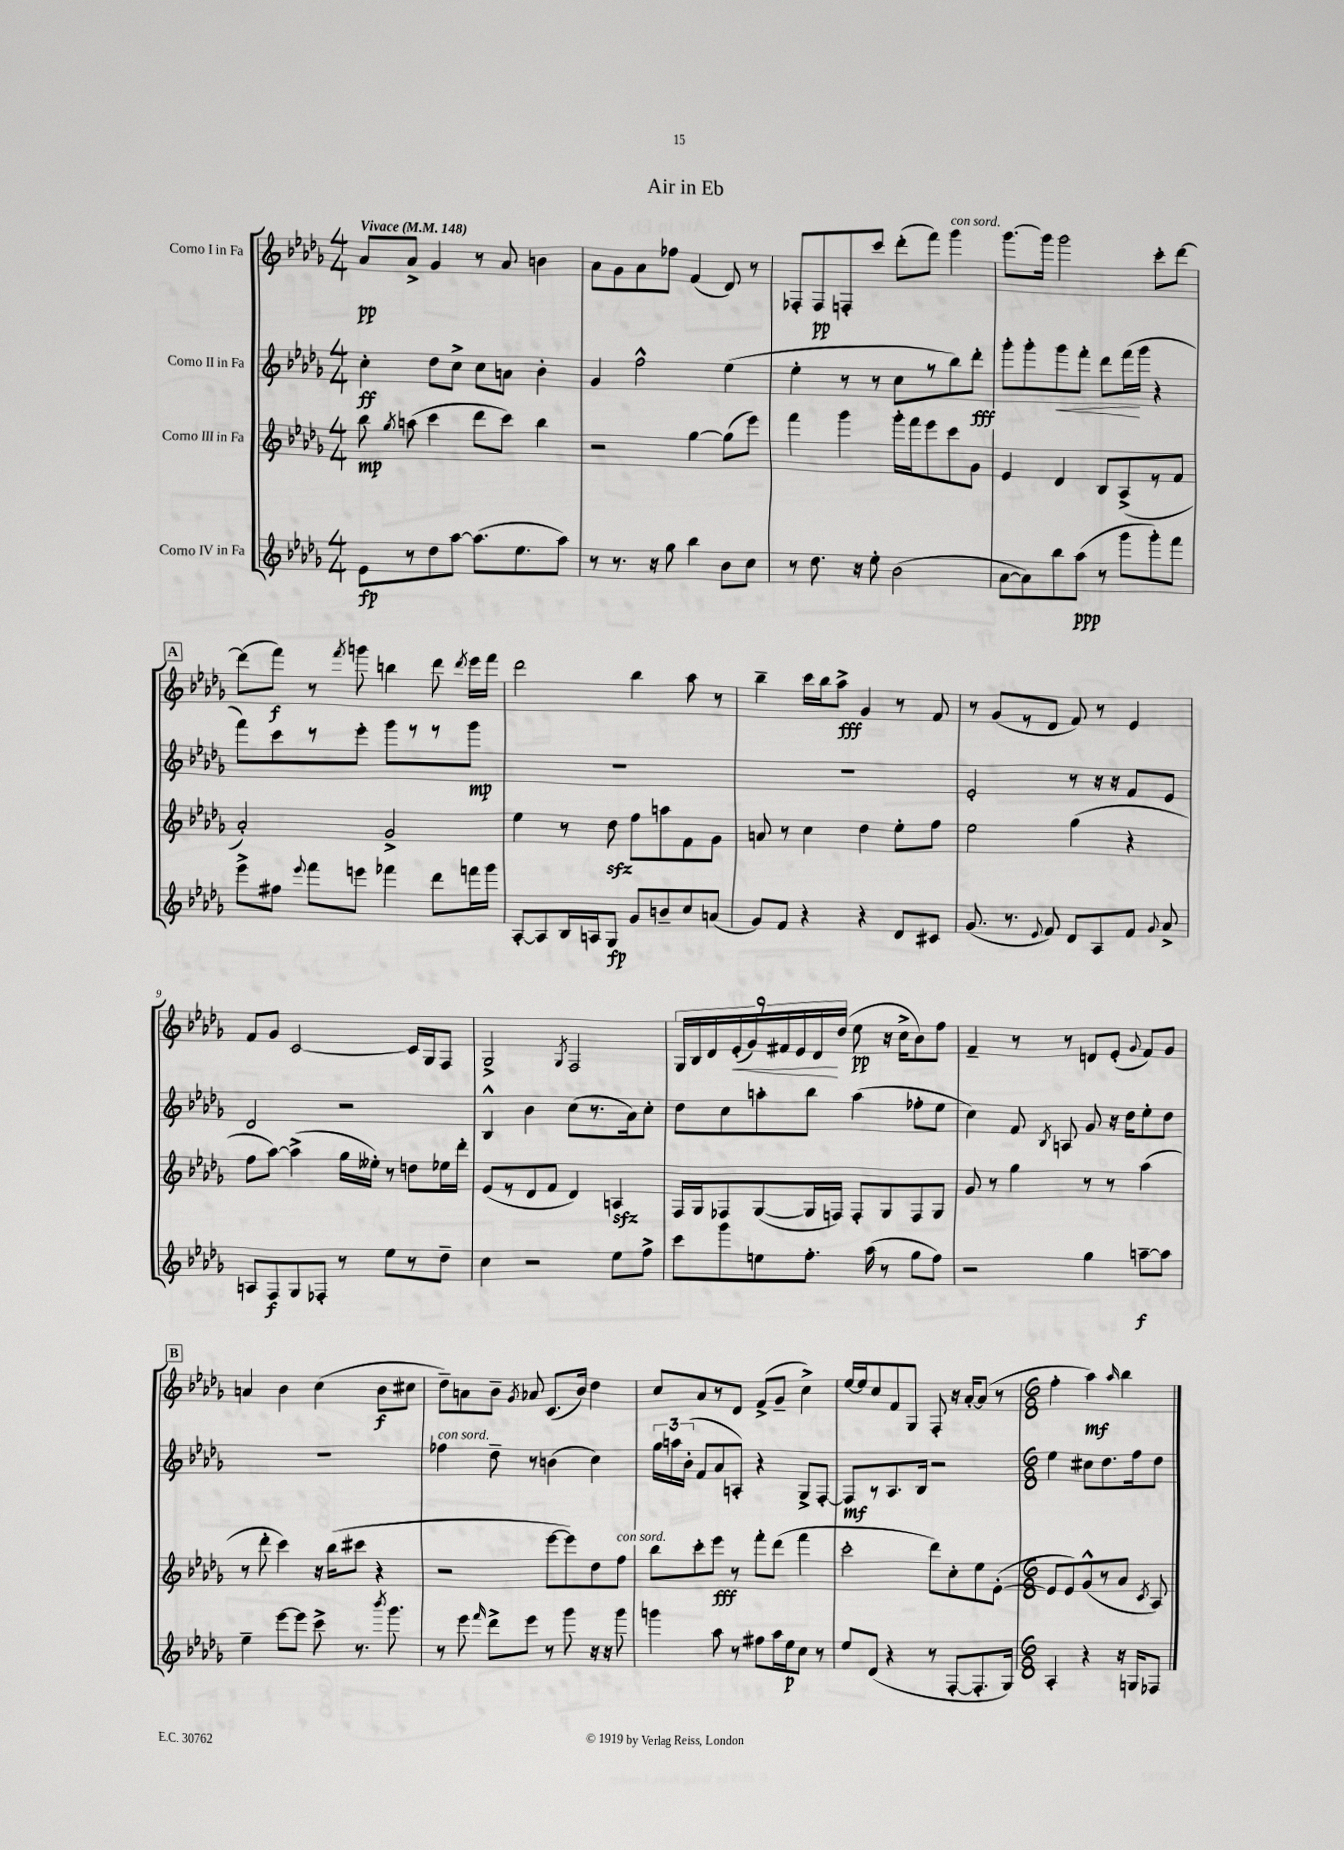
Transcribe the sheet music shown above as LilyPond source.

\header { title = "Air in Eb" }
<<
\new StaffGroup <<
\new Staff = "s0" \with { instrumentName = "Corno I in Fa" } {
    \clef treble \key des \major \numericTimeSignature \time 4/4 \tempo "Vivace" 4 = 148
    \autoBeamOff aes'8[\pp aes'8]-> ges'4 r8 aes'8 b'4 |
    aes'8[ ges'8 aes'8 fes''8] f'4( des'8) r8 |
    fes8[-. fes8\pp f8-. c'''8] des'''8[-.( f'''8]) ges'''4^\markup { \italic "con sord." } |
    ges'''8.[~ ges'''16] ges'''2 c'''8[-. des'''8]~ |
    \mark \markup { \box "A" } des'''8[( f'''8]\f) r8 \acciaccatura { f'''8 } g'''8 b''4 des'''8 \acciaccatura { des'''8 } ees'''16[ f'''16] |
    des'''2 bes''4 aes''8 r8 |
    bes''4-- c'''16[ bes''16 aes''8]->\fff ges'4 r8 f'8 |
    r8 ges'8[( r8 des'8] f'8) r8 ees'4 |
    f'8[ ges'8] c'2~ c'16[ ges16 f8] |
    ges2-> \acciaccatura { ges8 } f2 |
    \tuplet 9/8 { ges16[ bes16 des'16 ees'16-.\<( ges'16) fis'16 ees'16 des'16\! des''16]( } ees''8\pp r16 c''16[-> bes'8) f''8] |
    f'4-- r8 r8 d'8[ ees'8]-.( \appoggiatura { ges'8 } f'8[) ges'8] |
    \mark \markup { \box "B" } a'4 bes'4 c''4( bes'8[\f cis''8] |
    des''8[--) a'8 bes'8]-- \acciaccatura { ges'8 } aes'8 c'8.[( bes'16]) des''4 |
    c''8[ aes'8 r8 des'8] f'8[->( ges'8]-- c''4->) |
    ees''16[~ ees''16 c''8 f'8 ges8] f8-. r16 aes'16[~-. aes'8]( r8 |
    \numericTimeSignature \time 6/8 f''4-. aes''4\mf) \grace { aes''16 } bes''4 \bar "|." |
}
\new Staff = "s1" \with { instrumentName = "Corno II in Fa" } {
    \clef treble \key des \major \numericTimeSignature \time 4/4
    \autoBeamOff c''4-.\ff des''8[ c''8]-> c''8[ a'8] bes'4-. |
    ges'4 f''2-^ ees''4( |
    ees''4-. r8 r8 c''8[ r8 bes''8) des'''8]-.\fff |
    ges'''8[-. ges'''8-. ges'''8\< f'''8]-. des'''8[ f'''16\!( ges'''16] r4 |
    \mark \markup { \box "A" } f'''8[) c'''8 r8 ees'''8]-. ges'''8[ r8 r8 ges'''8]\mp |
    R1 |
    R1 |
    ees'2-. r8 r16 r16 f'8[ ees'8] |
    des'2 r2 |
    bes4-^ bes'4 c''8[( r8. aes'16) c''8]-. |
    des''8[ c''8 a''8-. bes''8] a''4( fes''8[-. ees''8] |
    c''4) f'8 \acciaccatura { bes8 } a8 ges'8 r16 des''16[ ees''8-. des''8] |
    \mark \markup { \box "B" } R1 |
    fes''4^\markup { \italic "con sord." } des''8-- r8 b'4( c''4) |
    \tuplet 3/2 { ges''16[ a''16 bes'16]-.( } f'8[ aes'8 a8]-.) r4 ges8[-> f8]~-. |
    f8[\mf r8 aes8. bes16] r2 |
    \numericTimeSignature \time 6/8 ees''4 cis''8[ des''8. f''16 des''8] \bar "|." |
}
\new Staff = "s2" \with { instrumentName = "Corno III in Fa" } {
    \clef treble \key des \major \numericTimeSignature \time 4/4
    \autoBeamOff bes''8\mp \acciaccatura { ges''8 } a''8( c'''4 des'''8[ c'''8]) bes''4 |
    r2 ges''4~ ges''8[( ees'''8]) |
    f'''4 ges'''4 ges'''16[-. f'''16 ees'''8 c'''8 ges'8] |
    ees'4 des'4 bes8[ aes8->( r8 f'8] |
    \mark \markup { \box "A" } aes'2-.) ges'2-> |
    ees''4 r8 des''8\sfz f''8[ a''8 f'8 ges'8] |
    a'8 r8 c''4 des''4 ees''8[-. f''8] |
    ees''2 ges''4( r4 |
    f''8[ aes''8]~) aes''4->( ges''16[ eeses''16]-.) r8 d''8[ ees''16 des'''16]-. |
    ees'8[( r8 des'8 f'8] des'4) a4\sfz |
    f16[ ges16 fes8 ges8~( ges16 f16]) f8[-. ges8 f8 ges8] |
    ges'8 r8 ges''4 r8 r8 aes''4( |
    \mark \markup { \box "B" } r8 des'''8-. c'''4) r16 bes''16[( cis'''8] r4 |
    r2 ees'''8[~ ees'''8) des''8 f''8]^\markup { \italic "con sord." } |
    bes''8[ c'''8-. ees'''8]\fff r8 f'''8[-. des'''8]( f'''4 |
    c'''2-. des'''8[) c''8-. ees''8 ees'8]~-.( |
    \numericTimeSignature \time 6/8 ees'8[ ees'8) ges'8-^( r8 aes'8] \acciaccatura { c'8 } aes8) \bar "|." |
}
\new Staff = "s3" \with { instrumentName = "Corno IV in Fa" } {
    \clef treble \key des \major \numericTimeSignature \time 4/4
    \autoBeamOff ees'8[\fp r8 des''8 aes''8]~ aes''8.[( ees''8. aes''8]) |
    r8 r8. r16 ges''8 bes''4 bes'8[ c''8] |
    r8 des''8. r16 ees''8-. bes'2( |
    aes'8[~ aes'8) bes''8 aes''8]\ppp( r8 ges'''8[ ges'''8-.) f'''8] |
    \mark \markup { \box "A" } ees'''8[-> fis''8] \appoggiatura { ees'''8 } f'''8[ e'''8] fes'''4 des'''8[ f'''16 ges'''16] |
    aes8[~-. aes8 bes16 a16 ges8]\fp ges'8[ b'8-- c''8 a'8]( |
    ges'8[) f'8] r4 r4 des'8[ cis'8] |
    ges'8.( r8. \appoggiatura { ees'8 } f'8) des'8[ aes8 f'8] \appoggiatura { ges'8 } aes'8-> |
    a8[ f8\f ges8 fes8]-. r8 ees''8[ r8 des''8]-- |
    c''4 r2 ees''8[ f''8]-> |
    c'''8[ ges'''8 e''8 f''8.]-. aes''16( r8 ges''8[ f''8]) |
    r2 ges''4 a''8[~--\f a''8] |
    \mark \markup { \box "B" } ees''4-- ees'''8[~ ees'''8] c'''8-> r8. \acciaccatura { bes'''8 } ges'''8. |
    r8 ees'''8 \grace { f'''16 } des'''8[-> ees'''8] r8 ges'''8 r16 r16 ges'''8 |
    g'''4 aes''8 r8 fis''8[ aes''16 ees''16\p c''8] r8 |
    ees''8[ des'8]( r4 r8 f8[~-. f8.-. ges16]) |
    \numericTimeSignature \time 6/8 aes4-. r4 r16 g16[ fes8] \bar "|." |
}
>>
>>
